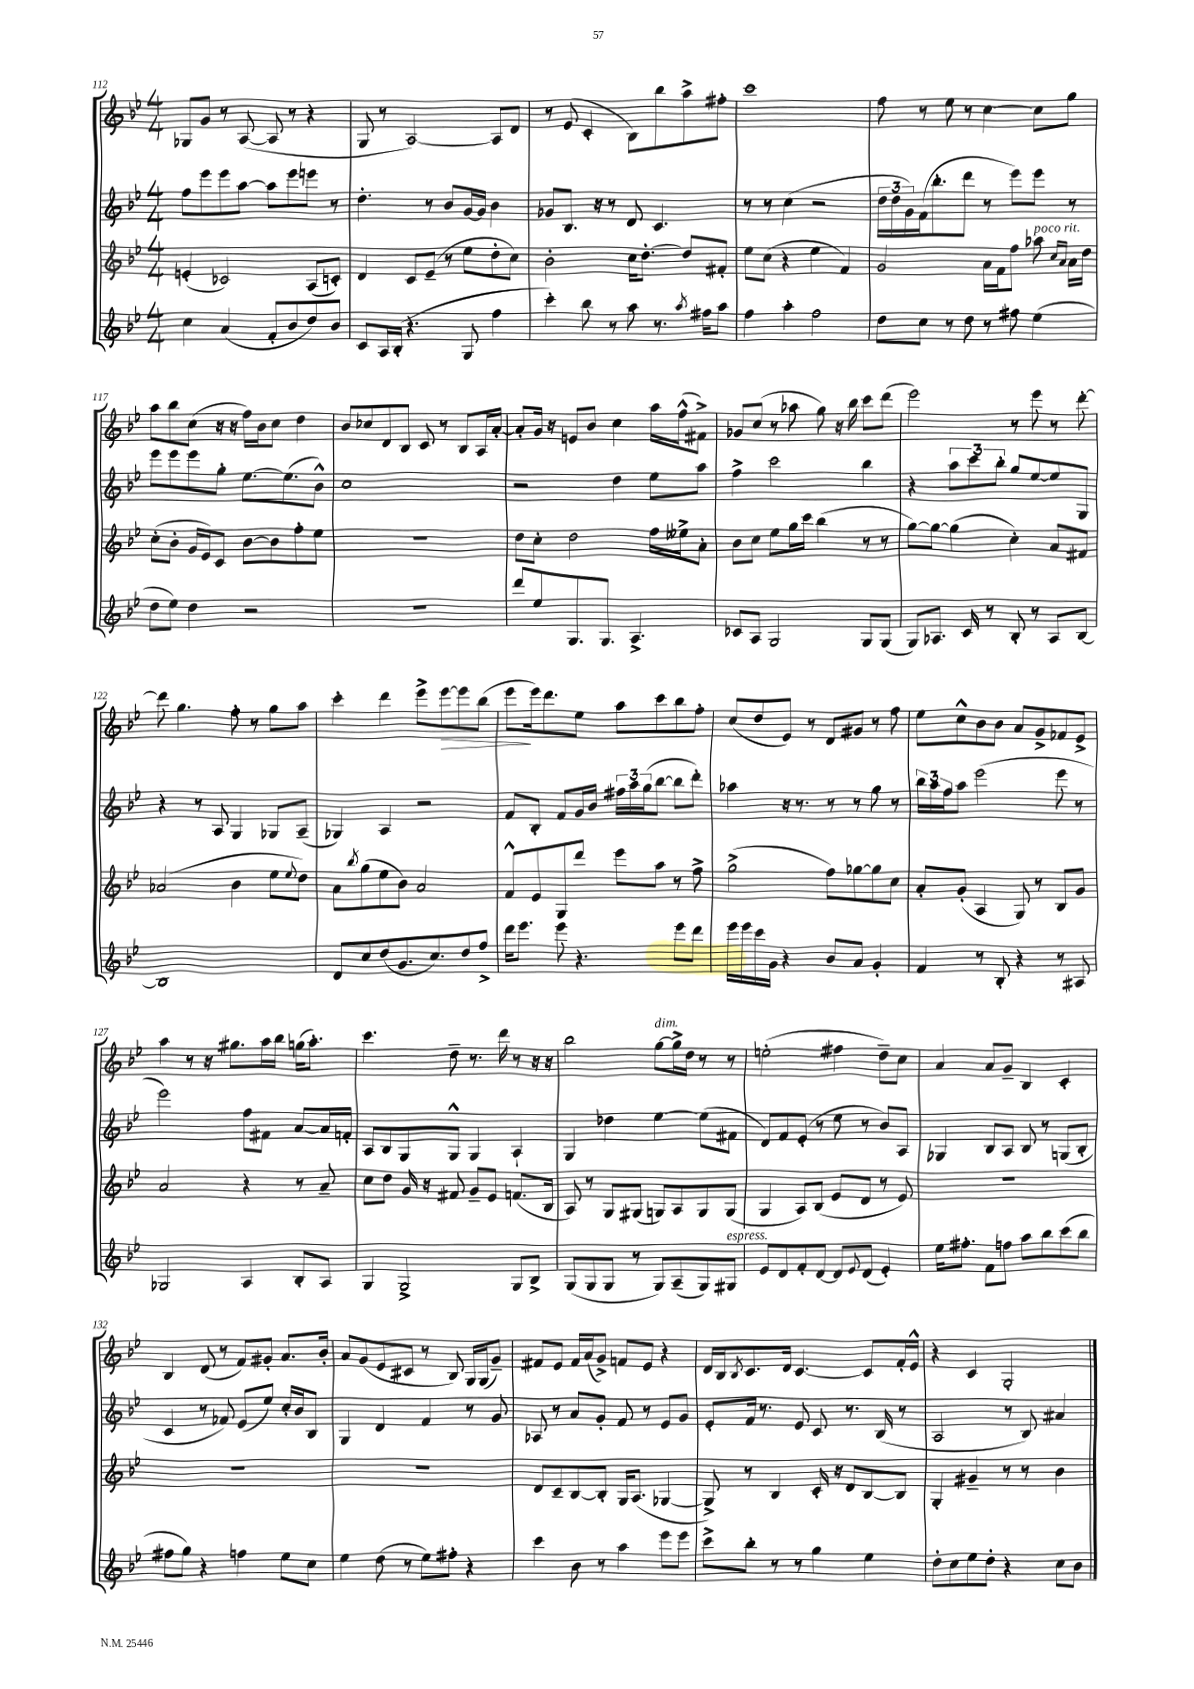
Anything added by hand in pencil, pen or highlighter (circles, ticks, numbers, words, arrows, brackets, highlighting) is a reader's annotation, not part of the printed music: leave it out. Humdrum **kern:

**kern	**kern	**kern	**kern	**dynam
*part4	*part3	*part2	*part1	*part1
*staff4	*staff3	*staff2	*staff1	*staff1
*clefG2	*clefG2	*clefG2	*clefG2	*
*k[b-e-]	*k[b-e-]	*k[b-e-]	*k[b-e-]	*
*M4/4	*M4/4	*M4/4	*M4/4	*
=112	=112	=112	=112	=112
4cc\	(4en'/	8ff\L	8G-X/L	.
.	.	8eee-\	8g/J	.
(4a/	2c-X/)	8eee-\	8r	.
.	.	[8aa\J	([8A/	.
8f'/L	.	8aa\L]	8A/]	.
8b-/	.	8eee-\	8r	.
8dd/)	(8A/L	8eeen\J	4r	.
8b-/J	8cn'/J)	8r	.	.
=113	=113	=113	=113	=113
8c/L	4d/	4.dd'\	8G/	.
16A/L	.	.	8r	.
(16B-'/JJ	.	.	.	.
4.r	8c/L	.	[2A/)	.
.	(8e-~/J	8r	.	.
.	8r	8b-/L	.	.
8G/	8ee-\L	[16g/L	.	.
.	.	16g/JJ]	.	.
4ff\	8dd'\	4b-\	8A/L]	.
.	8cc\J)	.	8d/J	.
=114	=114	=114	=114	=114
4ccc'\)	2b-'\	8g-X/L	8r	.
.	.	8.B-/J	(8e-/	.
8bb-\	.	.	4c'/	.
.	.	16r	.	.
8r	.	8r	.	.
8aa\	16cc\KL	8d/	8B-\L)	.
.	[8.dd'\J	.	.	.
8.r	.	4.c/	8bb-\	.
.	8dd/L]	.	8aa^\	.
8qaa/	.	.	.	.
16ff#X\KL	.	.	.	.
8aa\J	8f#X'/J	.	8ff#X'\J	.
=115	=115	=115	=115	=115
4ff\	8ee-\L	8r	1ccc	.
.	(8cc\J	8r	.	.
4aa'\	4r	(4cc\	.	.
2ff\	4ee-\	2r	.	.
.	4f/)	.	.	.
=116	=116	=116	=116	=116
8dd\L	2g/	24dd\LL	8ff\	.
.	.	24dd\	.	.
.	.	24g\)	.	.
8cc\J	.	(16f\J	8r	.
.	.	8.bb-'\	.	.
8r	.	.	8ee-\	.
8dd\	.	8ddd\J	8r	.
8r	16a\LL	8r	[4cc\	.
.	16f\J	.	.	.
8ff#X\	8ff\J	8eee-\L)	.	.
!	!LO:TX:a:i:t=poco rit.	!	!	!
(4ee-\	8aa-X\	8eee-\J	8cc\L]	.
.	16qqcc/LL	.	.	.
.	16qqa/JJ	.	.	.
.	16a\LL	8r	8gg\J	.
.	16dd\JJ	.	.	.
!!LO:LB:g=z
=117	=117	=117	=117	=117
8dd\L	(8cc'\L	8eee-\L	8aa\L	.
8ee-\J)	8b-'\J	8eee-\	8bb-\	.
4dd\	16g/LL	8eee-\	(8cc\J	.
.	16e-/J)	.	.	.
.	8c/J	8gg'\J	16r	.
.	.	.	16r	.
2r	[8b-\L	[8.ee-\L	16ff\LL)	.
.	.	.	16b-\J	.
.	8b-\]	.	8cc\J	.
.	.	(8.ee-\]	.	.
.	8ff'\	.	4dd\	.
.	8ee-\J	8b-^^\J)	.	.
=118	=118	=118	=118	=118
1r	1r	1cc	8b-/L	.
.	.	.	8cc-X/	.
.	.	.	8d/	.
.	.	.	8B-/J	.
.	.	.	8c/	.
.	.	.	8r	.
.	.	.	8B-/L	.
.	.	.	16A/L	.
.	.	.	[16a'/JJ	.
=119	=119	=119	=119	=119
8ddd/L	8dd\L	2r	8a'/L]	.
8ee-/	8cc'\J	.	16g/Jk	.
.	.	.	16r	.
8.G/	2dd\	.	8en/L	.
.	.	.	8b-/J	.
8.G/J	.	.	.	.
.	.	4dd\	4cc\	.
4.A^/	.	.	.	.
.	16ff\LL	8ee-\L	16aa\LL	.
.	16ee--X^\J	.	(16ff^^\J	.
.	8a'\J	8aa\J	8f#X^\J)	.
=120	=120	=120	=120	=120
8c-X/L	8b-\L	4ff^\	8g-X/L	.
8A/J	8cc\J	.	(8cc/J	.
2G/	8ee-\L	2ccc\	8r	.
.	16gg\L	.	8aa-X\	.
.	16ccc\JJ	.	.	.
.	(4bb-\	.	8gg\)	.
.	.	.	16r	.
.	.	.	16bb-\	.
8G/L	8r	4bb-\	8ccc\L	.
(8G/J	8r	.	(8ddd\J	.
=121	=121	=121	=121	=121
8G/L)	[8gg\L)	4r	2eee-\)	.
8.A-X/J	8gg\J_	.	.	.
.	(4gg\]	12aa\L	.	.
16c/	.	.	.	.
.	.	12ccc\	.	.
8r	.	.	.	.
.	.	12bb-'\J	.	.
8B-'/	4cc'\)	8gg/L	8r	.
8r	.	[8ee-/	8eee-\	.
8A-/L	8a/L	8ee-/]	8r	.
[8B-/J	8f#X/J	8G/J	[8ddd'\	.
!!LO:LB:g=z
=122	=122	=122	=122	=122
1B-]	(2a-X/	4r	8ddd\]	.
.	.	.	4.gg\	.
.	.	8r	.	.
.	.	8A/	.	.
.	4b-\	4G/	8ff'\	.
.	.	.	8r	.
.	8ee-\L	8G-X/L	8gg\L	.
.	8qqee-/	.	.	.
.	8dd\J)	(8A~/J	8aa\J	.
=123	=123	=123	=123	=123
8d/L	8a\L	4G-X/)	4ccc'\	.
.	8qbb-/	.	.	.
8cc/	(8gg\	.	.	.
(8dd/	8ee-\	4A/	4ddd\	.
8.g/	8b-\J)	.	.	.
.	2a/	2r	8eee-^\L	.
8.cc/)	.	.	.	.
!	!	!	!	!LO:HP:b
.	.	.	[8eee-\	>
8dd/	.	.	8eee-\]	.
8ff^/J	.	.	(8bb-\J	.
=124	=124	=124	=124	=124
16ddd\KL	8f^^/L	8f/L	8eee-\L	.
8.eee-\J	.	.	.	.
.	8e-/	8B-'/J	16eee-\k)	]
.	.	.	8.ddd\	.
8eee-\	8G/	8f/L	.	.
4.r	8ddd/J	16g/L	8ee-\J	.
.	.	16b-/JJ	.	.
.	8eee-\L	24ff#X\LL	8aa\L	.
.	.	24aa\	.	.
.	.	(24gg\J	.	.
.	8aa\J	[8bb-\J	8ccc\	.
8eee-\L	8r	8bb-\L]	8bb-\	.
8ddd\J	8ff^\	8ddd'\J)	8ff'\J	.
=125	=125	=125	=125	=125
16eee-\LL	(2gg^\	4aa-X\	(8cc/L	.
16eee-\	.	.	.	.
16ccc\	.	.	8dd/	.
16g\JJ	.	.	.	.
4r	.	16r	8e-/J)	.
.	.	8.r	.	.
.	.	.	8r	.
8b-/L	8ff\L)	8r	8d/L	.
8a/J	[8gg-X\	8r	8g#X/J	.
4g'/	8gg-\]	8gg\	8r	.
.	8cc\J	8r	8ff\	.
=126	=126	=126	=126	=126
4f/	8a'/L	24bb-\LL	8ee-\L	.
.	.	24aa\	.	.
.	.	24ff\J	.	.
.	(8g'/J	8aa\J	8cc^^\	.
8r	4A/	(2eee-\	8b-\	.
8B-'/	.	.	8b-\J	.
4r	8G/)	.	8a/L	.
.	8r	.	8g^/	.
8r	8B-/L	8eee-\	8f-X/	.
8A#X/	8g/J	8r	8e-^/J	.
!!LO:LB:g=z
=127	=127	=127	=127	=127
2G-X/	2a/	2eee-\)	4aa\	.
.	.	.	8r	.
.	.	.	16r	.
.	.	.	8.gg#X\L	.
4A/	4r	8ff\L	.	.
.	.	8f#X\J	16aa\L	.
.	.	.	16bb-\JJ	.
8B-'/L	8r	[8a/L	(16ggn\KL	.
.	.	.	8.aa'\J)	.
8A/J	8a~/	16a/L]	.	.
.	.	16fn'/JJ	.	.
=128	=128	=128	=128	=128
4G/	8cc\L	8A/L	4.ccc\	.
.	8dd\J	8B-/	.	.
2G^/	16g/	8G/	.	.
.	16r	.	.	.
.	8f#X/	8G^^/J	8dd~\	.
.	8g~/L	4G/	8.r	.
.	8e-/J	.	.	.
.	.	.	16ddd\	.
8G/L	(8.fn/L	4A`/	8r	.
8B-^/J	.	.	16r	.
.	16B-/Jk	.	16r	.
=129	=129	=129	=129	=129
(8G/L	8A/)	4G/	2bb-\	.
8G/	8r	.	.	.
8G/J	8G/L	4dd-X\	.	.
8r	(8G#X/J	.	.	.
!	!	!	!LO:TX:a:i:t=dim.	!
8G/L)	8Gn/L)	[4ee-\	[8gg\L	.
(8A~/	8A/	.	16gg^\L]	.
.	.	.	16dd\JJ	.
8G/)	8G/	(8ee-\L]	8r	.
!LO:TX:a:i:t=espress.	!	!	!	!
8G#X/J	(8G/J	8f#X\J	8r	.
=130	=130	=130	=130	=130
8e-/L	4G/	8d/L)	(2een'\	.
8d/	.	8f/	.	.
8f'/	8A/L)	(8e-'/J	.	.
[8d/J	(8B-/J	8r	.	.
8d/L]	8e-/L	8ee-\	4ff#X\	.
8qqe-/	.	.	.	.
(8d/J	8d/J	8r	.	.
4e-'/)	8r	8b-/L)	8dd~\L)	.
.	8e-/)	8A/J	8cc\J	.
=131	=131	=131	=131	=131
16ee-\KL	1r	4G-X/	4a/	.
8.ff#X'\J	.	.	.	.
8f\L	.	8B-/L	8a/L	.
8ffn\J	.	8A/J	8g~/J	.
8aa\L	.	8B-/	4B-/	.
8bb-\	.	8r	.	.
(8ccc\	.	(8Gn/L	4c'/	.
8bb-\J	.	8B-'/J	.	.
!!LO:LB:g=z
=132	=132	=132	=132	=132
8ff#X\L	1r	4c/	4B-/	.
8gg\J)	.	.	.	.
4r	.	8r	(8d/	.
.	.	8f-X/)	8r	.
4ffn\	.	(8e-/L	8f/L)	.
.	.	8ee-/J)	8g#X'/J	.
8ee-\L	.	16cc'/LL	8.a/L	.
.	.	16b-/J	.	.
8cc\J	.	8B-/J	.	.
.	.	.	16b-'/Jk	.
=133	=133	=133	=133	=133
4ee-\	1r	4G/	8a/L	.
.	.	.	(8g/	.
(8dd\	.	4d/	8e-/	.
8r	.	.	8c#X/J	.
8ee-\L)	.	4f/	8r	.
8ff#X'\J	.	.	8B-/)	.
4r	.	8r	16G/LL	.
.	.	.	(16G/J	.
.	.	8g/	8g~/J)	.
=134	=134	=134	=134	=134
4ccc\	8d/L	8A-X/	8f#X/L	.
.	8c~/	8r	8e-/J	.
8b-\	[8B-/	8a/L	16f#/LL	.
.	.	.	(16a/J	.
8r	8B-'/J]	8g'/J	8g^/J)	.
4aa\	16G/KL	8f/	8fn/L	.
.	(8.A/J	.	.	.
.	.	8r	8e-/J	.
8eee-\L	[4G-X/	8e-/L	4r	.
8eee-\J	.	8g/J	.	.
=135	=135	=135	=135	=135
8ccc^\L	8G-^/])	8e-'/L	16d/LL	.
.	.	.	16B-/J	.
.	.	.	8qB-/	.
8bb-'\J	8r	16f/Jk	8.c/	.
.	.	8.r	.	.
8r	4B-/	.	.	.
.	.	.	16d/Jk	.
8r	.	8e-/	[4.c/	.
4gg\	16c'/	8c/	.	.
.	16r	.	.	.
.	8d/L	8.r	.	.
4ee-\	[8B-/	.	8c/L]	.
.	.	(16B-/	.	.
.	8B-/J]	8r	16f'/L	.
.	.	.	16e-^^/JJ	.
=136	=136	=136	=136	=136
8dd'\L	4G'/	2A/	4r	.
8cc\	.	.	.	.
8ee-\	4g#X~/	.	4c/	.
8dd'\J	.	.	.	.
4r	8r	8r	2G'/	.
.	8r	8B-/)	.	.
8cc\L	4b-\	4a#X/	.	.
8b-\J	.	.	.	.
==	==	==	==	==
*-	*-	*-	*-	*-
